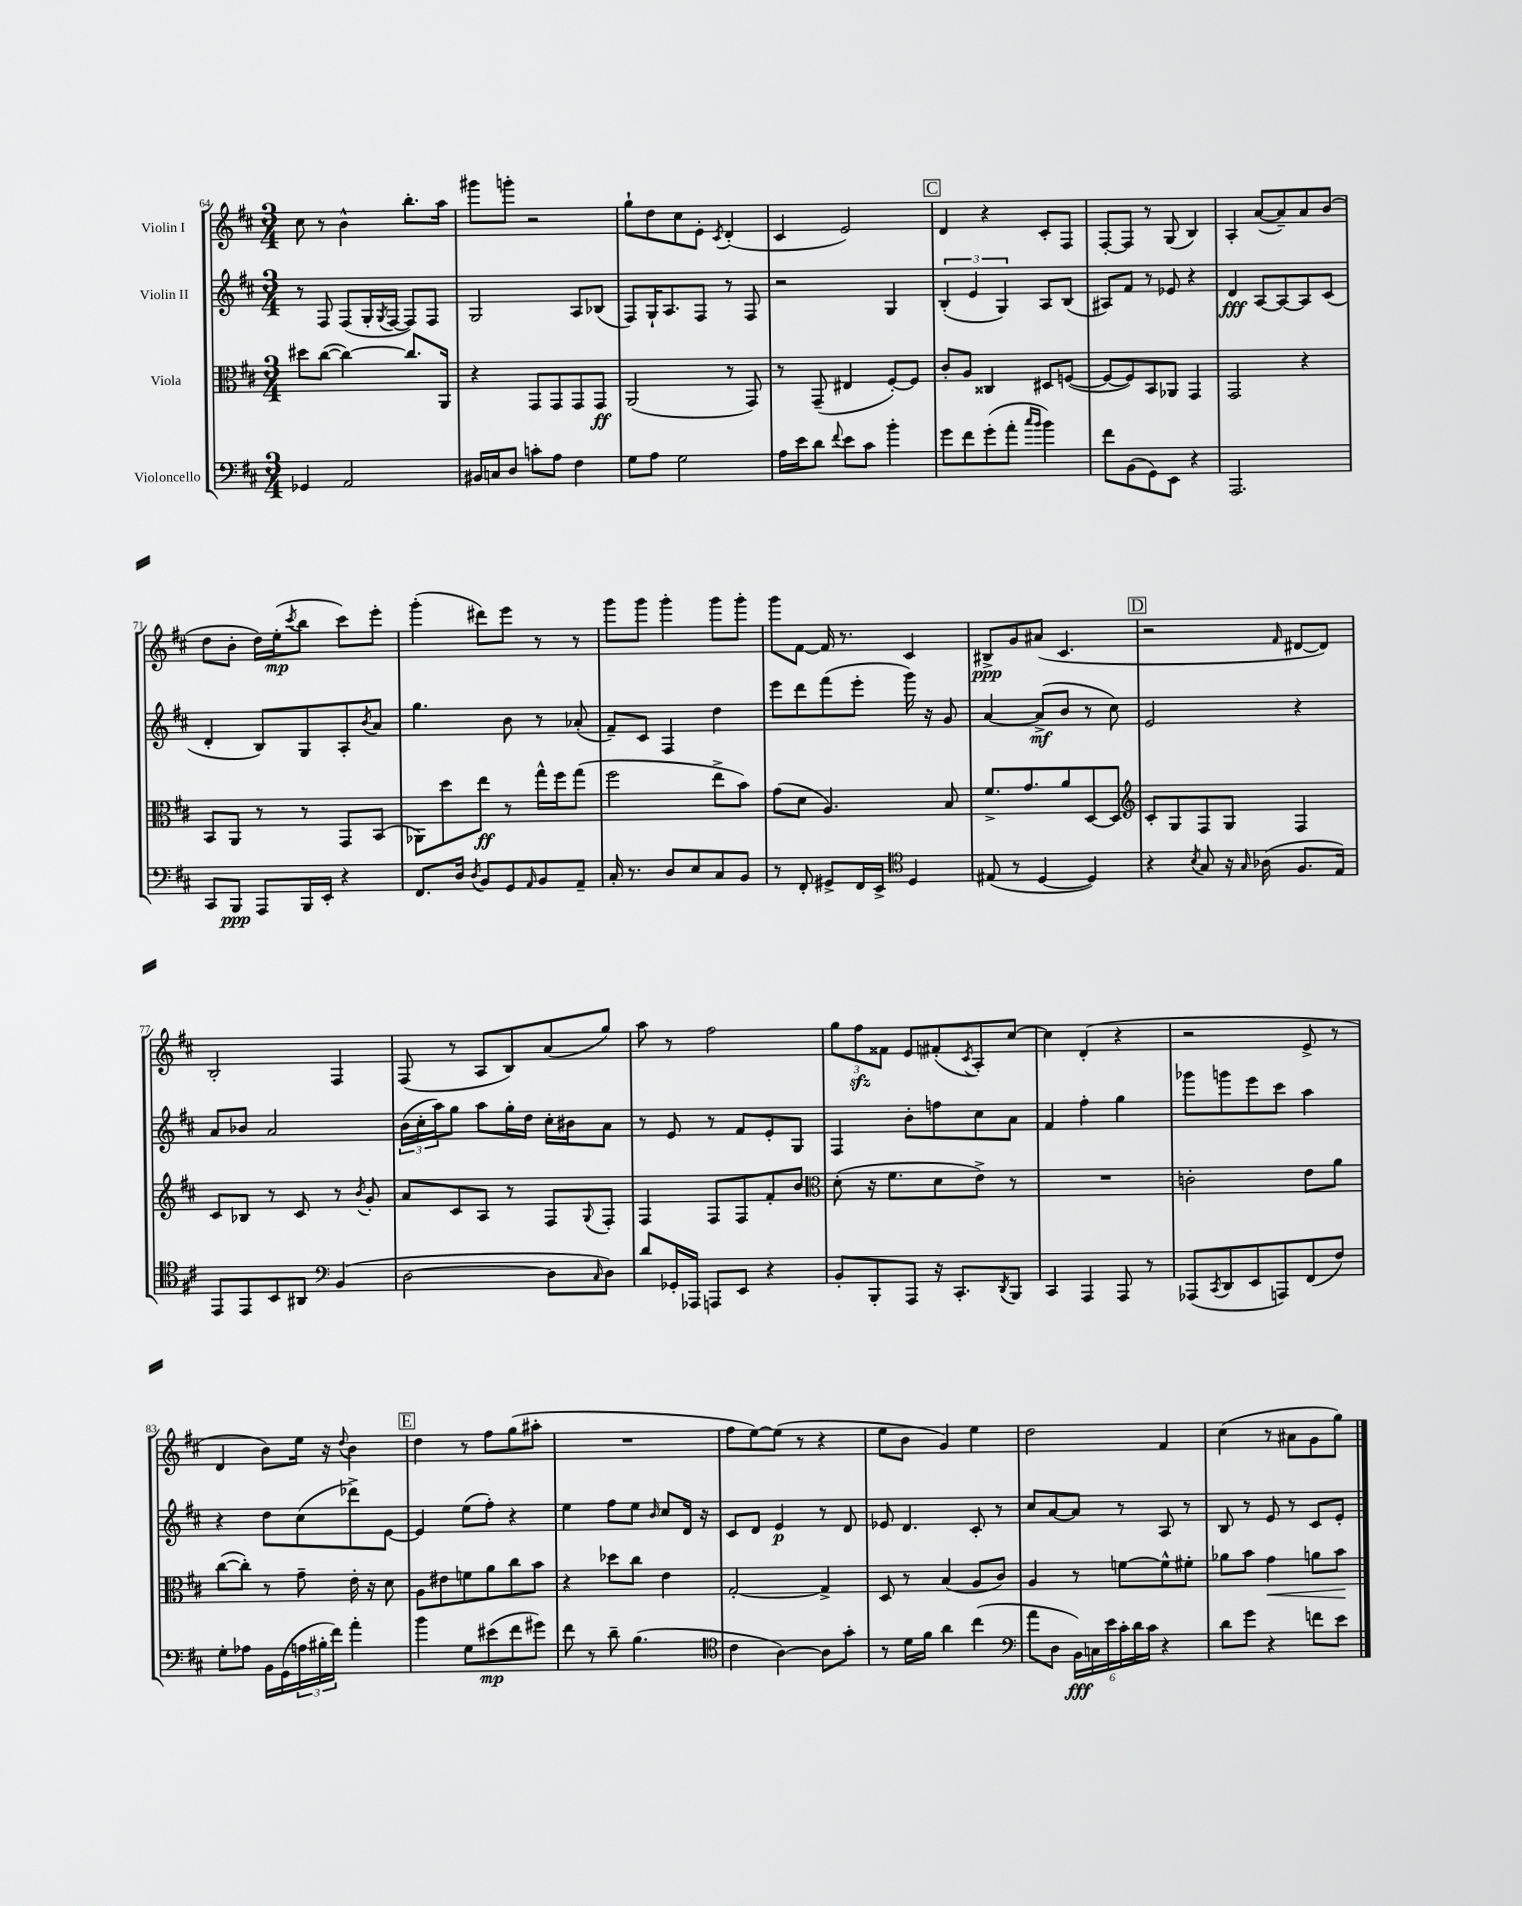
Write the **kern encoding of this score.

**kern	**kern	**kern	**kern
*staff4	*staff3	*staff2	*staff1
*clefF4	*clefC3	*clefG2	*clefG2
*k[f#c#]	*k[f#c#]	*k[f#c#]	*k[f#c#]
*M3/4	*M3/4	*M3/4	*M3/4
4GG-	8dd#	8r	8cc#
.	([8cc#	8F#	8r
2AA	4cc#_)	(8F#	4b^^
.	.	16G'	.
.	.	8qG	.
.	.	[16F#	.
.	8.cc#]	8F#])	8.bb'
.	.	8F#	.
.	16AA	.	16aa
=	=	=	=
16BB#	4r	2G	8ggg#
16C	.	.	.
8D	.	.	8ggg'
8c'	8GG	.	2r
8A	8GG	.	.
4F#	8GG	8A	.
.	8GG	(8B-	.
=	=	=	=
8G	(2AA	8F#)	8gg`
8A	.	16G`	8dd
.	.	8.A	.
2G	.	.	8cc#
.	.	8F#	8e'
.	.	.	8qc#
.	8r	8r	(4d'
.	8GG)	8F#	.
=	=	=	=
16A	8r	2r	4c#
16e	.	.	.
8d	(8GG~	.	.
8qqf#	.	.	.
8e	4E#	.	2e)
8c#	.	.	.
4b'	[8F#')	4G	.
.	8F#]	.	.
=	=	=	=
8g	8c#'	(6B'	4d
8f#	8A	.	.
.	.	6e	.
(8g'	4C##	.	4r
.	.	6G)	.
8a'	.	.	.
16qqcc#	.	.	.
16qqb	.	.	.
4b)	8D#	8A	8c#'
.	([8F	(8B	8F#
=	=	=	=
8f#	8F_	8A#)	[8F#'
(8BB	8F])	8f#	8F#]
8GG)	8BB	8r	8r
8EE	8AA-	8e-	(8G
4r	4GG	4r	4B)
=	=	=	=
2.AAA	2GG	4d	4A'
.	.	[8A	([8a
.	.	8A_	8a~])
.	4r	8A]	8a
.	.	(8c#	(8b
=	=	=	=
8CC#	8BB	4d'	8dd
8BBB	8AA	.	8b'
8AAA	8r	8B)	16dd)
.	.	.	(16ee'
.	.	.	8qccc#
16BBB	8r	8G	8bb
16EE'	.	.	.
4r	8GG	8A'	8ccc#)
.	.	8qb	.
.	(8BB	8a	8eee'
=	=	=	=
8.FF#	8AA-)	4.gg	(4ggg'
.	8dd	.	.
16D	.	.	.
8qD	.	.	.
8BB	8ee	.	8ddd#)
8GG	8r	8b	8eee
16qqAA	.	.	.
8BB	16gg^^	8r	8r
.	16ff#	.	.
8AA~	(8gg	(8a-'	8r
=	=	=	=
16C#'	2ff#	8f#~)	8ggg
8.r	.	.	.
.	.	8c#	8ggg
8D	.	4F#	4ggg'
8E	.	.	.
8C#	8ee^	4dd	8ggg
8BB	8b)	.	8ggg'
=	=	=	=
8r	(8g	8eee	8ggg
8FF#'	8d	8ddd	[8f#
8GG#^	4.A)	(8fff#	16f#]
.	.	.	8.r
16FF#	.	8eee'	.
16EE^	.	.	.
*clefC4	*	*	*
4D	.	16ggg)	4c#
.	.	16r	.
.	8B	8g	.
=	=	=	=
(8E#	8.f#^	[4a	8B#^
8r	.	.	8g
.	8.g	.	.
[4D	.	(8a^]	(8a#
.	8a	8b	4.c#
4D])	[8D	8r	.
.	8D]	8cc#)	.
=	=	=	=
*	*clefG2	*	*
4r	8c#'	2e	2r
.	8G	.	.
8qB	.	.	.
8G	8F#	.	.
16r	8G	.	.
16qqG	.	.	.
(16A-	.	.	.
.	.	.	16qqf#
8.F#	4F#	4r	[8d#
.	.	.	8d#])
16E)	.	.	.
=	=	=	=
8EE	8c#	8a	2B'
8EE	8B-	8b-	.
8BB	8r	2a	.
8AA#	8c#	.	.
*clefF4	*	*	*
(4BB	8r	.	4F#
.	8qb	.	.
.	8g'	.	.
=	=	=	=
[2D	8a	(24b	(8F#
.	.	24cc#'	.
.	.	24aa)	.
.	8c#	8gg	8r
.	8A	8aa	8A
.	8r	16gg'	8B)
.	.	16dd	.
8D]	8F#	16cc#'	(8a
.	.	16b#	.
16qqC#	8qqG	.	.
8D)	8F#'	8a	8gg)
=	=	=	=
8d	4F#	8r	8aa
16GG-'	.	8e	8r
16AAA-	.	.	.
8AAA	8F#	8r	2ff#
8EE	8F#	8f#	.
4r	8f#'	8e'	.
.	8b	8G	.
=	=	=	=
*	*clefC3	*	*
8BB'	(8d'	4F#	12gg
.	.	.	12ff#
8BBB'	16r	.	.
.	.	.	12f##
.	8.f#	.	.
8AAA	.	8b'	8e
16r	8d	8ff	(8f#'
8.CC#'	.	.	.
.	.	.	8qc#
.	8e^)	8cc#	8A')
8qDD	.	.	.
8BBB	8r	8a	[8cc#
=	=	=	=
4CC#	2.r	4f#	4cc#]
4AAA	.	4ff#'	(4d'
8AAA	.	4gg	4r
8r	.	.	.
=	=	=	=
(8AAA-	2c'	8ggg-	2r
8qCC#	.	.	.
8DD	.	8ggg	.
8EE	.	8eee	.
8AAA)	.	8ccc#	.
(8FF#	8e	4aa	8e^
8F#)	8a	.	8r
=	=	=	=
8G'	([8cc#	4r	4d
8A-	8cc#'])	.	.
16BB	8r	8dd	8b)
(16GG	.	.	.
24A	8g~	(8cc#	16ee
24B#'	.	.	.
.	.	.	16r
24f#)	.	.	.
.	.	.	8qqdd
4a'	16e'	8ddd-^)	4b
.	16r	.	.
.	8d	[8e	.
=	=	=	=
4b	8A	4e]	4dd
.	8e#	.	.
8G	8f	(8ee	8r
(8e#	8a	8ff#')	8ff#
8f#	8cc#	4r	(8gg
8g#)	8b	.	8aa#'
=	=	=	=
8f#	4r	4ee	2.r
8r	.	.	.
8d~	8dd-	8ff#	.
(4.B	8cc#	8ee	.
.	.	16qqb	.
.	4e	8cc#	.
.	.	16d	.
.	.	16r	.
=	=	=	=
*clefC4	*	*	*
4c#	[2G'	8c#	8ff#
.	.	8d	[8ee)
[4A)	.	4e	(8ee]
.	.	.	8r
8A]	4G^]	8r	4r
8g'	.	8d	.
=	=	=	=
8r	8D	8e-	8ee
16d	8r	4.d	8b
16f#	.	.	.
4a	(4B	.	4g)
(4cc#	8A	8c#'	4ee
.	8c#)	8r	.
=	=	=	=
*clefF4	*	*	*
8a	4A	8cc#	2dd
8D	.	[8a	.
24BB)	8r	8a]	.
24C	.	.	.
24e	.	.	.
24c#'	[8f	8r	.
24d	.	.	.
24c#	.	.	.
4r	8f^^]	8A	4f#
.	8f#'	8r	.
=	=	=	=
8d	8a-	8B	(4cc#
8g	8b	8r	.
4r	4g	8e	8r
.	.	8r	8a#
8f	8a	8c#	8g
8e	8b	8e'	8gg)
==	==	==	==
*-	*-	*-	*-
